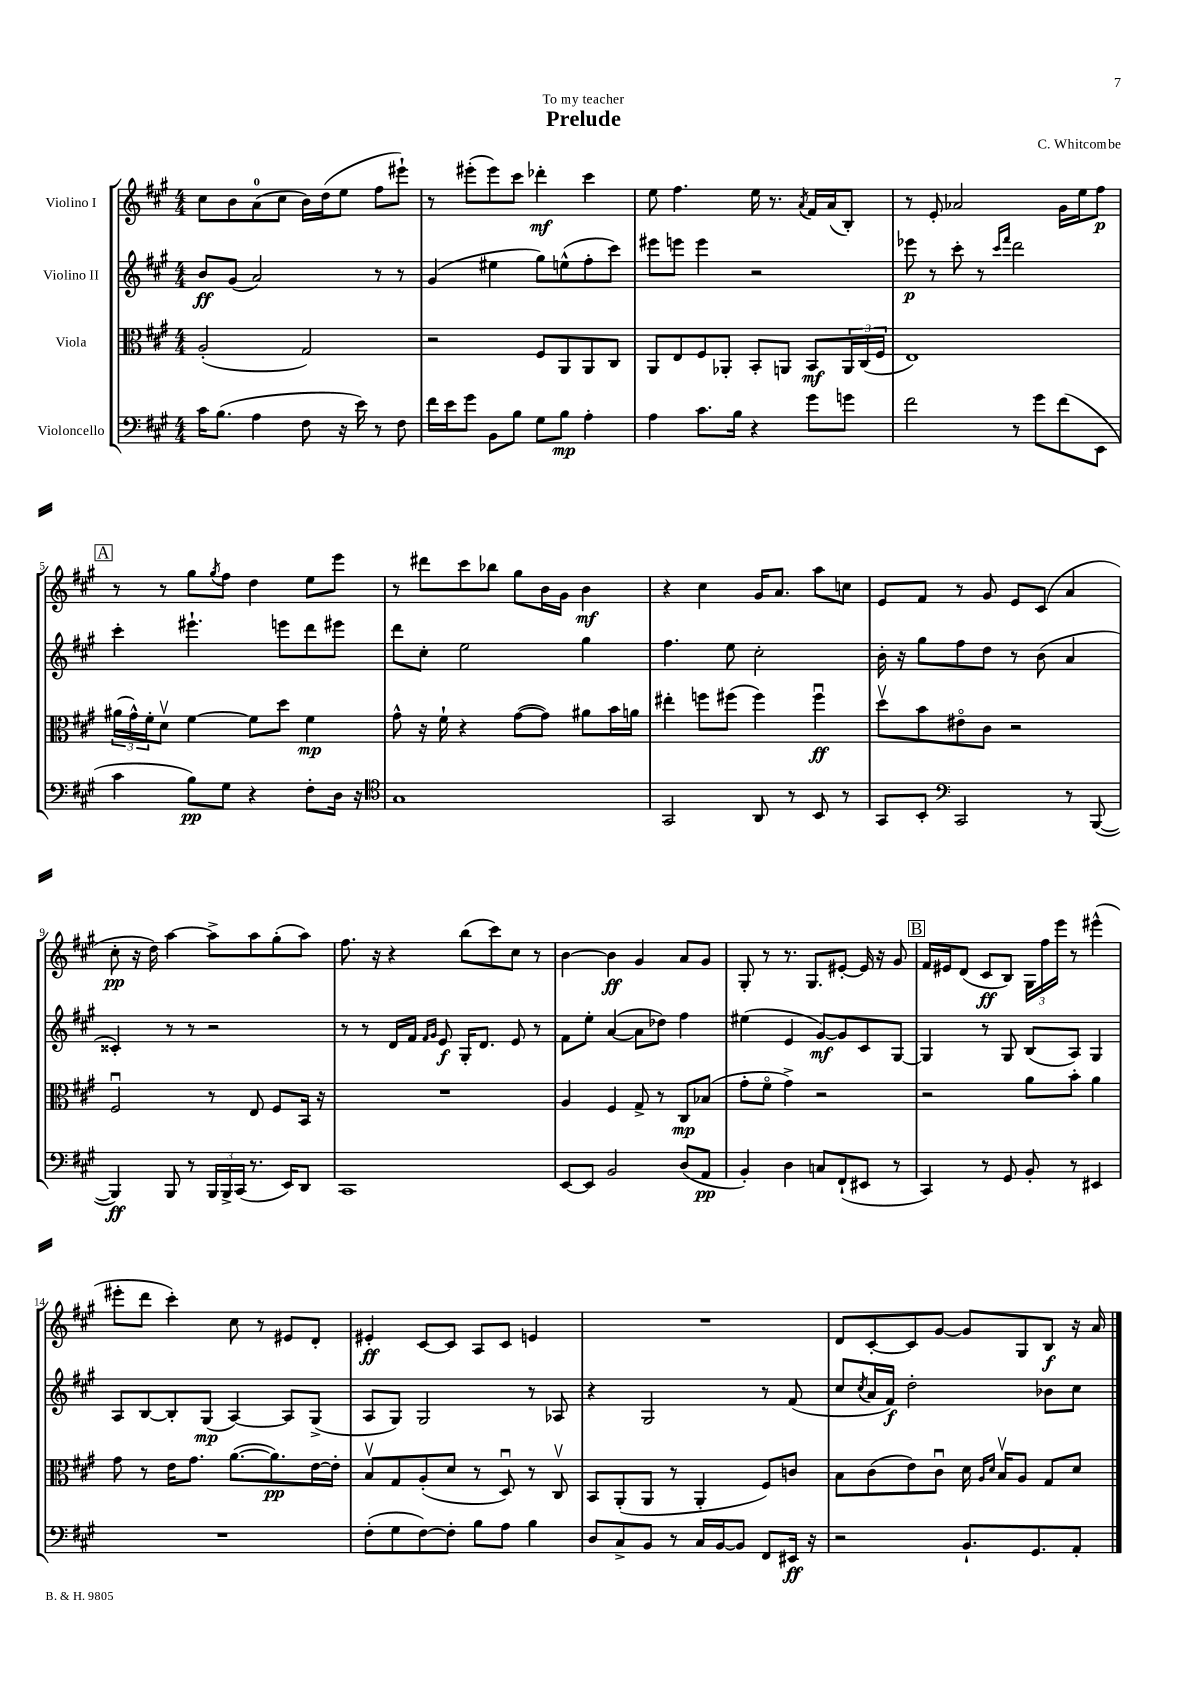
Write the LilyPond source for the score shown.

\header { title = "Prelude" composer = "C. Whitcombe" dedication = "To my teacher" }
<<
\new StaffGroup <<
\new Staff = "s0" \with { instrumentName = "Violino I" } {
    \clef treble \key a \major \numericTimeSignature \time 4/4
    cis''8 b'8 a'8-0( cis''8 b'16) d''16( e''8 fis''8 eis'''8-!) |
    r8 eis'''8-.( eis'''8) cis'''8 des'''4-.\mf cis'''4 |
    e''8 fis''4. e''16 r8. \acciaccatura { a'8 } fis'16 a'16( b8-.) |
    r8 e'8-. aes'2 gis'16 e''16 fis''8\p |
    \mark \markup { \box "A" } r8 r8 gis''8 \acciaccatura { gis''8 } fis''8 d''4 e''8 e'''8 |
    r8 dis'''8 cis'''8 bes''8 gis''8 b'16 gis'16 b'4\mf |
    r4 cis''4 gis'16 a'8. a''8 c''8 |
    e'8 fis'8 r8 gis'8 e'8 cis'8( a'4 |
    cis''8-.\pp r16 d''16) a''4~ a''8-> a''8 gis''8-.( a''8) |
    fis''8. r16 r4 b''8( cis'''8) cis''8 r8 |
    b'4~ b'4\ff gis'4 a'8 gis'8 |
    gis8-. r8 r8. gis8. eis'8~-. eis'16 r16 gis'8 |
    \mark \markup { \box "B" } fis'16 eis'16 d'8( cis'8\ff b8) \tuplet 3/2 { gis16 fis''16 e'''16 } r8 eis'''4-^( |
    eis'''8-. d'''8 cis'''4-.) cis''8 r8 eis'8 d'8-. |
    eis'4-.\ff cis'8~ cis'8 a8 cis'8 e'4 |
    R1 |
    d'8 cis'8~-. cis'8 gis'8~ gis'8 gis8 b8\f r16 a'16 \bar "|." |
}
\new Staff = "s1" \with { instrumentName = "Violino II" } {
    \clef treble \key a \major \numericTimeSignature \time 4/4
    b'8\ff gis'8( a'2) r8 r8 |
    gis'4( eis''4 gis''8) e''8-^( fis''8-. cis'''8) |
    eis'''8 e'''8 e'''4 r2 |
    ees'''8\p r8 cis'''8-. r8 \grace { cis'''16 fis'''16 } d'''2 |
    \mark \markup { \box "A" } cis'''4-. eis'''4.-! e'''8 d'''8 eis'''8 |
    d'''8 cis''8-. e''2 gis''4 |
    fis''4. e''8 cis''2-. |
    b'16-. r16 gis''8 fis''8 d''8 r8 b'8( a'4 |
    cisis'4-.) r8 r8 r2 |
    r8 r8 d'16 fis'16 \grace { fis'16 gis'16 } e'8\f gis16-. d'8. e'8 r8 |
    fis'8 e''8-. a'4~( a'8 des''8) fis''4 |
    eis''4( e'4 gis'8~\mf) gis'8 cis'8 gis8~ |
    \mark \markup { \box "B" } gis4 r8 gis8 b8( a8) gis4 |
    a8 b8~ b8-. gis8\mp( a4~) a8 gis8->( |
    a8 gis8) gis2 r8 aes8 |
    r4 gis2 r8 fis'8( |
    cis''8 \acciaccatura { cis''8 } a'16 fis'16\f) d''2-. bes'8 cis''8 \bar "|." |
}
\new Staff = "s2" \with { instrumentName = "Viola" } {
    \clef alto \key a \major \numericTimeSignature \time 4/4
    a2-.( gis2) |
    r2 fis8 a,8 a,8 cis8 |
    a,8 e8 fis8 aes,8-. b,8-. a,8 b,8\mf \tuplet 3/2 { a,16 cis16( fis16 } |
    e1) |
    \mark \markup { \box "A" } \tuplet 3/2 { ais'16( gis'16-^) fis'16-. } d'8\upbow fis'4~ fis'8 d''8 fis'4\mp |
    gis'8-^ r16 fis'16-! r4 gis'8~( gis'8) ais'8 b'16 a'16 |
    eis''4-. f''8 fis''8( fis''4) fis''4\downbow\ff |
    d''8\upbow b'8 eis'8\flageolet cis'8 r2 |
    fis2\downbow r8 e8 fis8 b,16 r16 |
    R1 |
    a4 fis4 gis8-> r8 cis8\mp bes8( |
    gis'8-. fis'8\flageolet gis'4->) r2 |
    \mark \markup { \box "B" } r2 a'8 b'8-. a'4 |
    gis'8 r8 e'16 gis'8. a'8.~( a'8.\pp) e'16~ e'16-. |
    b8\upbow gis8 a8-.( d'8 r8 d8\downbow) r8 cis8\upbow |
    b,8 a,8-.( a,8 r8 a,4-. fis8) c'8 |
    b8 cis'8( e'8) cis'8\downbow d'16 \grace { a16 d'16 } b16\upbow a8 gis8 d'8 \bar "|." |
}
\new Staff = "s3" \with { instrumentName = "Violoncello" } {
    \clef bass \key a \major \numericTimeSignature \time 4/4
    cis'16 b8.( a4 fis8 r16 e'16) r8 fis8 |
    fis'16 e'16 gis'8 b,8 b8 gis8 b8\mp a4-. |
    a4 cis'8. b16 r4 gis'8 g'8 |
    fis'2 r8 gis'8 fis'8( e,8 |
    \mark \markup { \box "A" } cis'4 b8\pp) gis8 r4 fis8-. d16 r16 |
    \clef tenor gis1 |
    gis,2 a,8 r8 b,8 r8 |
    gis,8 b,8-. \clef bass cis,2 r8 b,,8~( |
    b,,4\ff) b,,8 r8 \tuplet 3/2 { b,,16 b,,16-> cis,16( } r8. e,16) d,8 |
    cis,1 |
    e,8~ e,8 b,2 d8( a,8\pp |
    b,4-.) d4 c8 fis,8-!( eis,8 r8 |
    \mark \markup { \box "B" } cis,4) r8 gis,8 b,8-. r8 eis,4 |
    R1 |
    fis8-.( gis8 fis8~) fis8-. b8 a8 b4 |
    d8 cis8-> b,8 r8 cis16 b,16~ b,8 fis,8 eis,16\ff r16 |
    r2 b,8.-! gis,8. a,8-. \bar "|." |
}
>>
>>
